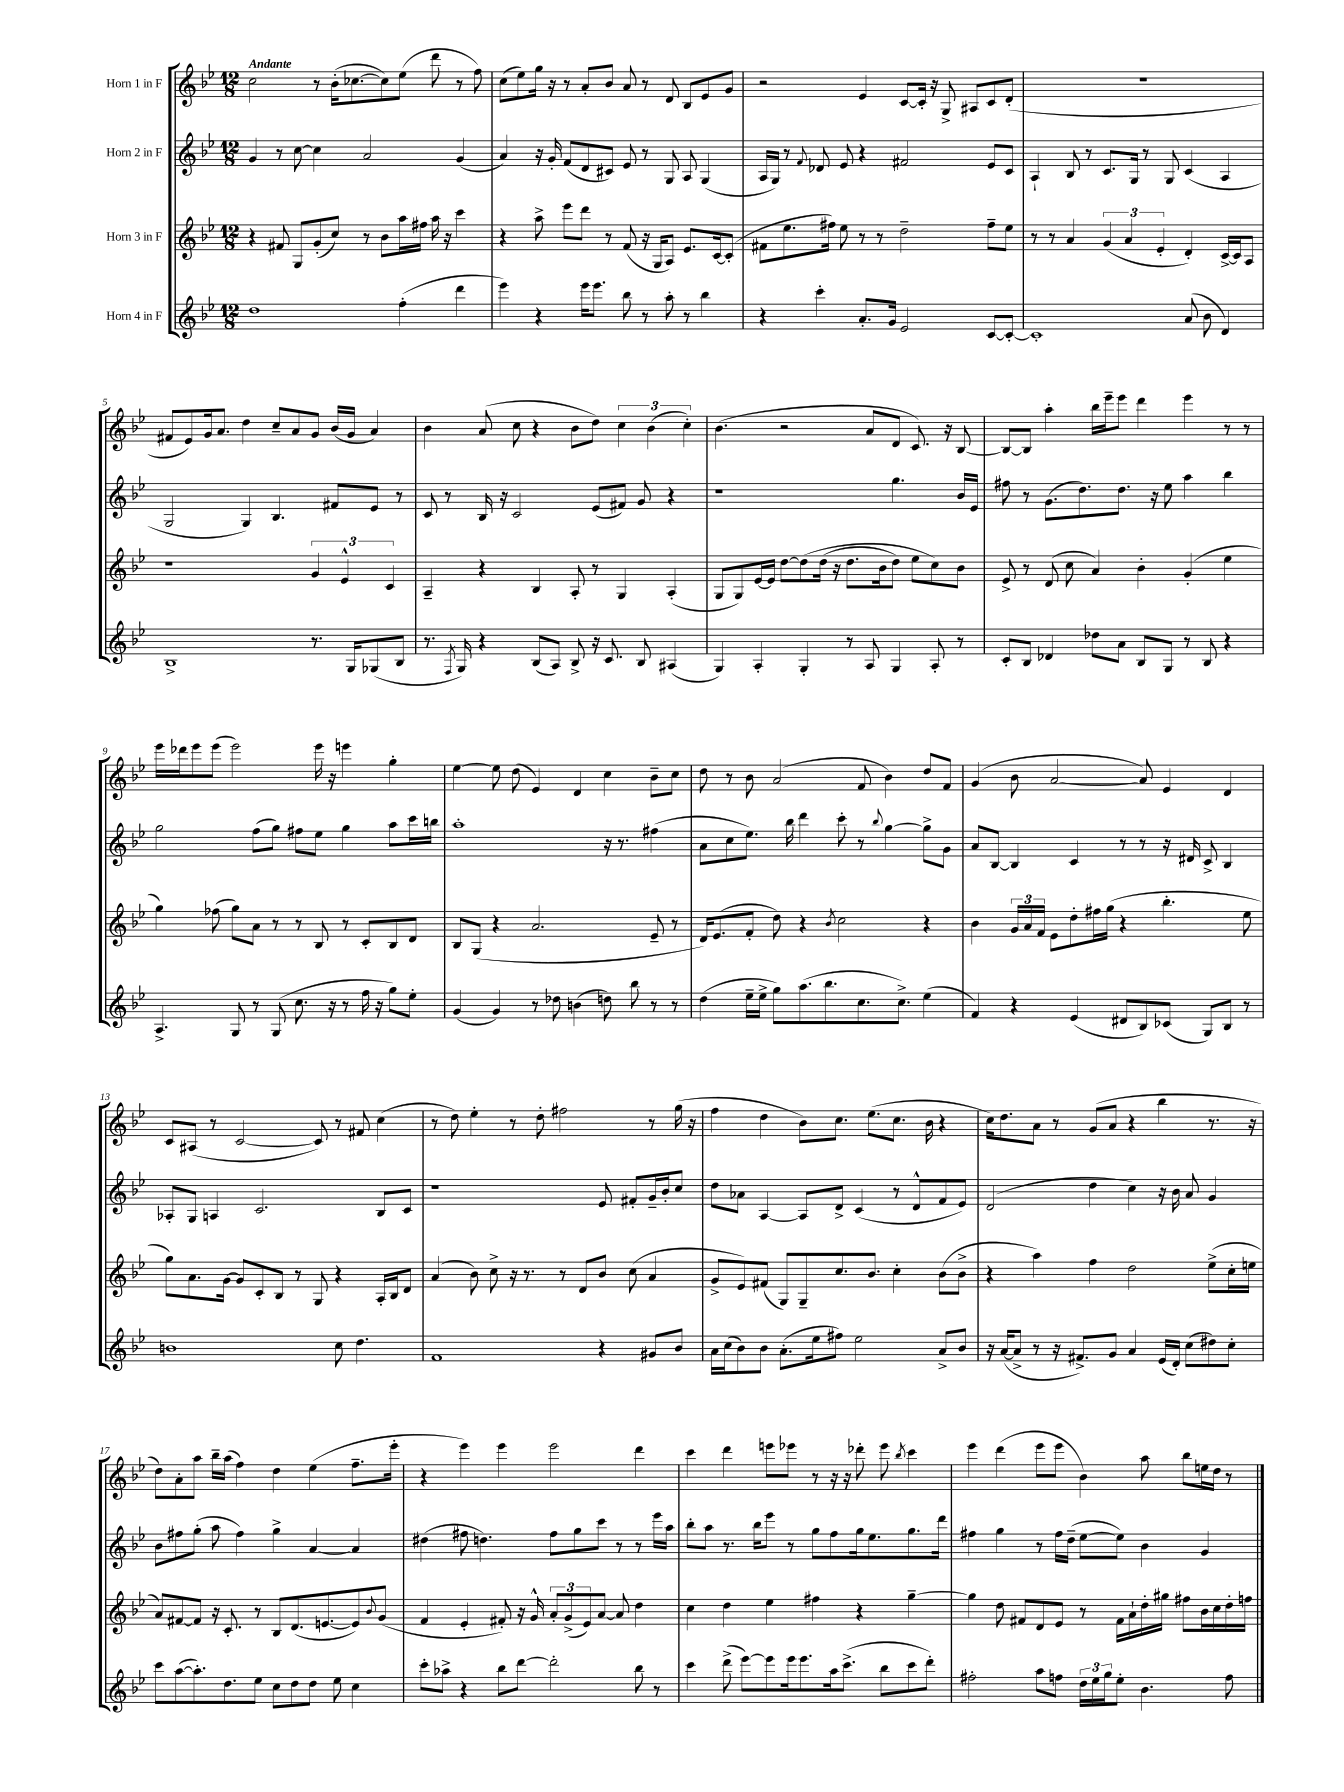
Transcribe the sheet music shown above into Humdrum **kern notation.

**kern	**kern	**kern	**kern
*staff4	*staff3	*staff2	*staff1
*clefG2	*clefG2	*clefG2	*clefG2
*k[b-e-]	*k[b-e-]	*k[b-e-]	*k[b-e-]
*M12/8	*M12/8	*M12/8	*M12/8
1dd	4r	4g	2cc
.	8f#	8r	.
.	8G	[8cc	.
.	(8g'	4cc]	8r
.	8cc)	.	(16b-'
.	.	.	[8.cc-
.	8r	2a	.
.	8b-	.	8cc-])
(4ff'	16aa	.	(8ee-
.	16ff#	.	.
.	16aa	.	8ddd
.	16r	.	.
4ddd	4ccc	(4g	8r
.	.	.	8ff)
=	=	=	=
4eee-)	4r	4a)	(8cc
.	.	.	8ee-)
4r	8aa^	16r	16gg
.	.	16g'	16r
.	8eee-	(8f	8r
16eee-	8ddd	8d	8a'
8.eee-	.	.	.
.	8r	8c#)	8b-
8bb-	(8f	8e-	8a
8r	16r	8r	8r
.	16G	.	.
8aa'	8A)	8G	8d
8r	8.e-	8A	8B-
4bb-	.	(4G	8e-
.	[16c	.	.
.	(8c']	.	8g
=	=	=	=
4r	8f#	16A	2r
.	.	16G)	.
.	8.ee-	8r	.
.	.	8qqf	.
4ccc'	.	8d-	.
.	16ff#)	.	.
.	8ee-	8e-	.
8.a'	8r	4r	4e-
.	8r	.	.
16g	.	.	.
2e-	2dd~	2f#	[8c
.	.	.	16c']
.	.	.	16r
.	.	.	8G^
.	.	.	8A#
[8c	8ff#~	8e-	8c
8c'_	8ee-	8c	(8d'
=	=	=	=
1c']	8r	4A`	1.r
.	8r	.	.
.	4a	8B-	.
.	.	8r	.
.	(6g	8.c	.
.	6a	.	.
.	.	16G	.
.	.	8r	.
.	6e-'	.	.
.	.	8G	.
(8a	4d')	(4c	.
8b-	.	.	.
4d)	[16c^	4A	.
.	16c]	.	.
.	8A	.	.
=	=	=	=
1B-^	1r	2G	8f#
.	.	.	8e-)
.	.	.	16g
.	.	.	8.a
.	.	4G)	4dd
.	.	4.B-	8cc~
.	.	.	8a
8.r	6g	.	8g
.	.	8f#	(16b-
.	6e-^^	.	.
16G	.	.	16g
(8G-	.	8e-	4a)
.	6c	.	.
8B-	.	8r	.
=	=	=	=
8.r	4A~	8c	4b-
.	.	8r	.
8qF	.	.	.
16G)	.	.	.
4r	4r	16B-	(8a
.	.	16r	.
.	.	2c	8cc
(8B-	4B-	.	4r
8A)	.	.	.
8B-^	8A'	.	8b-
16r	8r	(8e-	8dd)
8.c	.	.	.
.	4G	8f#)	6cc
8B-	.	8g	.
.	.	.	(6b-
(4A#	(4A'	4r	.
.	.	.	6cc')
=	=	=	=
4G)	8G	1r	(4.b-
.	8G)	.	.
4A'	[16e-	.	.
.	16e-]	.	.
.	[8dd	.	2r
4G'	&(8dd]	.	.
.	(16dd	.	.
.	16r	.	.
8r	8.dd	.	.
8A	.	.	8a
.	16b-	.	.
4G	8dd)	4.gg	8d
.	8ee-	.	8.c)
8A'	8cc&)	.	.
.	.	.	16r
8r	8b-	16b-	[8B-
.	.	16e-	.
=	=	=	=
8c'	8e-^	8ff#	8B-_
8B-	8r	8r	8B-]
4d-	(8d	(8.g	4aa'
.	8cc	.	.
.	.	8.dd)	.
8dd-	4a)	.	16bb-
.	.	.	16eee-~
8a	.	8.dd	8eee-
8B-	4b-'	.	4ddd
.	.	16r	.
8G	.	8ee-	.
8r	(4g'	4aa	4eee-
8B-	.	.	.
4r	4ee-	4bb-	8r
.	.	.	8r
=	=	=	=
4.A^	4gg)	2gg	16eee-
.	.	.	16ddd-
.	.	.	8eee-
.	(8ff-	.	(8eee-
8G	8gg)	.	2eee-)
8r	8a	(8ff	.
(8G	8r	8gg)	.
8.cc	8r	8ff#	.
.	8B-	8ee-	16eee-
16r	.	.	16r
8r	8r	4gg	4eee
16ff	8c'	.	.
16r	.	.	.
8gg)	8B-	8aa	4gg'
8ee-'	8d	16ccc	.
.	.	16bb	.
=	=	=	=
(4g	8B-	1aa'	[4ee-
.	(8G	.	.
4g)	4r	.	8ee-]
.	.	.	(8dd
8r	2.a	.	4e-)
8dd-	.	.	.
(4b	.	.	4d
8dd)	.	16r	4cc
.	.	8.r	.
8bb-	.	.	.
8r	8e-~	(4ff#	8b-~
8r	8r	.	8cc
=	=	=	=
(4dd	16d)	8a	8dd
.	(8.e-	.	.
.	.	8cc	8r
16ee-~	8f'	8.ee-)	8b-
16ee-^	.	.	.
8gg)	8dd)	.	(2a
.	.	16bb-	.
(8.aa	4r	4ddd	.
8.bb-	.	.	.
.	8qb-	.	.
.	2cc	8ccc'	.
8.cc	.	8r	8f
.	.	8qqbb-	.
.	.	[4gg	4b-)
8.cc^)	.	.	.
(4ee-	4r	8gg^]	8dd
.	.	8g	8f
=	=	=	=
4f)	4b-	8a	(4g
.	.	[8B-	.
4r	24g	4B-]	8b-
.	24a	.	.
.	24f	.	.
.	8e-	.	[2a
(4e-	8dd'	4c	.
.	16ff#	.	.
.	(16gg	.	.
8d#	4r	8r	.
8B-)	.	8r	8a])
(8c-	4.bb-'	16r	4e-
.	.	16d#	.
8G)	.	8c^	.
8B-	.	4B-	4d
8r	8ee-	.	.
=	=	=	=
1b	8gg)	8A-'	8c
.	8.a	8G	(8A#
.	.	4A	8r
.	[16g	.	.
.	8g]	.	[2c
.	8c'	2.c	.
.	8B-	.	.
.	8r	.	.
.	8G	.	8c])
8cc	4r	.	8r
4.dd	.	.	8f#
.	16A'	8B-	(4cc
.	16B-	.	.
.	8d	8c	.
=	=	=	=
1f	(4a	1r	8r
.	.	.	8dd)
.	8b-)	.	4ee-'
.	8cc^	.	.
.	16r	.	8r
.	8.r	.	.
.	.	.	8dd'
.	8r	.	2ff#
.	8d	.	.
4r	8b-	8e-	.
.	(8cc	8f#'	.
8g#	4a	16g~	8r
.	.	16b-'	.
8b-	.	8cc	(16gg
.	.	.	16r
=	=	=	=
16a	8g^	8dd	4ff
(16cc	.	.	.
8b-)	8e-)	8a-	.
8b-	(8f#	[4A	4dd
(8.a'	8G)	.	.
.	8G~	8A]	8b-)
16ee-	.	.	.
8ff#)	8.cc	8d^	8.cc
2ee-	.	(4c	.
.	8.b-	.	(8.ee-
.	4cc'	8r	8.cc
.	.	8d^^	.
.	.	.	16b-
8a^	(8b-	8f	4r
8b-	8b-^	8e-)	.
=	=	=	=
16r	4r	(2d	16cc)
([16a	.	.	8.dd
8a^]	.	.	.
8r	4aa)	.	8a
16r	.	.	8r
8.f#^)	.	.	.
.	4ff	4dd	(8g
8g	.	.	8a
4a	2dd	4cc)	4r
(16e-	.	16r	4bb-
16d')	.	16b-	.
(8cc	.	8a	.
8dd#)	(8ee-^	4g	8.r
8cc'	16cc'	.	.
.	16ee	.	16r
=	=	=	=
8ccc	8a)	8b-	8dd)
([8aa	[8f#	8ff#	8a'
8.aa'])	8f#]	(8gg'	8aa
.	16r	8aa	16bb-~
8.dd	8.c'	.	(16aa
.	.	4ff#)	4ff)
8ee-	8r	.	.
8cc	8B-	4gg^	4dd
8dd	(8.d	.	.
8dd	.	[4a	(4ee-
.	[8.e	.	.
8ee-	.	.	.
4cc	8e])	4a]	8.ff~
.	8qqb-	.	.
.	(8g	.	.
.	.	.	16eee-'
=	=	=	=
8ccc'	4f	(4dd#	4r
8aa-^	.	.	.
4r	4e-'	8ff#	4eee-)
.	.	4.dd)	.
8bb-	8f#')	.	4eee-
[8ddd	16r	.	.
.	16g^^	.	.
2ddd']	12a'	8ff#	2eee-
.	(12g^	.	.
.	.	8gg	.
.	12e-)	.	.
.	[8a	8ccc	.
.	8a]	8r	.
8bb-	4dd	8r	4ddd
8r	.	16eee-	.
.	.	16aa	.
=	=	=	=
4ccc	4cc	8bb-'	4ccc
.	.	8aa	.
(8ddd^	4dd	8.r	4ddd
[8eee-)	.	.	.
.	.	16bb-	.
8eee-]	4ee-	8eee-	8eee
16eee-	.	8r	8eee-
8.eee-	.	.	.
.	4ff#	8gg	8r
16aa	.	8ff	16r
(8.ccc^	.	.	16r
.	4r	16gg	8ddd-'
.	.	8.ee-	.
8bb-	.	.	8eee-
.	.	.	8qbb-
8ccc	[4gg~	8.gg	4ccc
8ddd')	.	.	.
.	.	16ddd	.
=	=	=	=
2ff#'	4gg]	4ff#	4eee-
.	8dd	4gg	(4ddd
.	8f#	.	.
8aa	8d	8r	8eee-
8ff	8e-	16ff#	8eee-
.	.	(16dd~	.
24dd	8r	[8ee-	4b-)
24ee-	.	.	.
24gg	.	.	.
8ee-'	16f#	8ee-])	.
.	16a`	.	.
4.b-	16dd'	4b-	8aa
.	16gg#	.	.
.	8ff#	.	8bb-
.	16b-	4g	16ee
.	16cc	.	16dd
8ff	16dd'	.	8r
.	16ff	.	.
==	==	==	==
*-	*-	*-	*-
